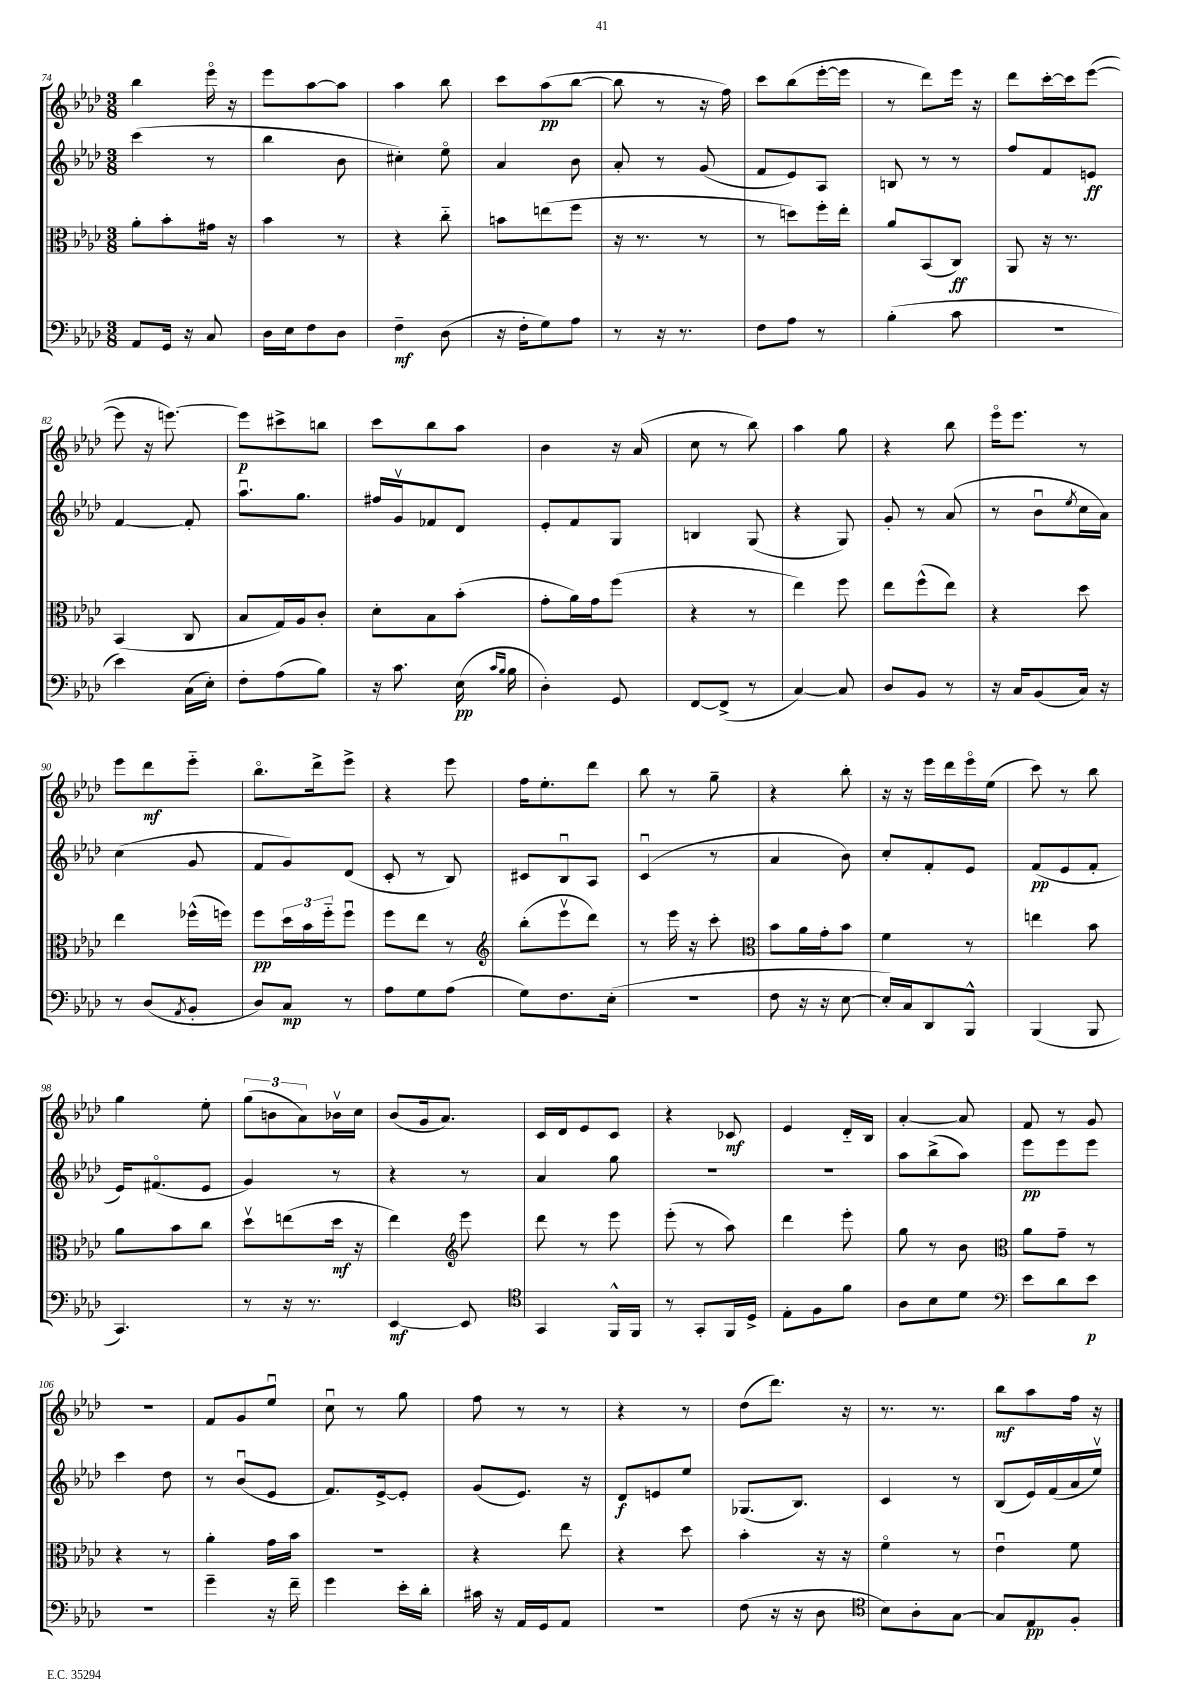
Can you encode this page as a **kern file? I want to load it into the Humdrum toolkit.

**kern	**kern	**kern	**kern
*staff4	*staff3	*staff2	*staff1
*clefF4	*clefC3	*clefG2	*clefG2
*k[b-e-a-d-]	*k[b-e-a-d-]	*k[b-e-a-d-]	*k[b-e-a-d-]
*M3/8	*M3/8	*M3/8	*M3/8
8AA-/L	8a-'\L	(4ccc\	4bb-\
16GG/Jk	8b-'\	.	.
16r	.	.	.
8C/	16g#\Jk	8r	16eee-o\
.	16r	.	16r
=	=	=	=
16D-\LL	4b-\	4bb-\	8eee-\L
16E-\J	.	.	.
8F\	.	.	[8aa-\
8D-\J	8r	8b-\	8aa-\]J
=	=	=	=
4F~\	4r	4cc#'\)	4aa-\
(8D-\	8cc'~\	8ee-o\	8bb-\
=	=	=	=
16r	8b\L	4a-/	8ccc\L
16F'\LK	.	.	.
8G\)	(8ee\	.	(8aa-\
8A-\J	8ff\J	8b-\	[8bb-\J
=	=	=	=
8r	16r	8a-'/	8bb-\]
.	8.r	.	.
16r	.	8r	8r
8.r	.	.	.
.	8r	(8g/	16r
.	.	.	16ff\)
=	=	=	=
8F\L	8r	8f/L	8ccc\L
8A-\J	8dd\L)	8e-/)	(8bb-\
8r	16ff'\L	8A-/J	[16eee-'\L
.	16ee-'\JJ	.	16eee-\]JJ
=	=	=	=
(4B-'\	8a-/L	8B/	8r
.	(8BB-/	8r	8ddd-\L)
8c\	8C/J)	8r	16eee-\Jk
.	.	.	16r
=	=	=	=
4.r	8AA-/	8ff/L	8ddd-\L
.	16r	8f/	[16ccc'\L
.	8.r	.	16ccc\]J
.	.	8e/J	([8eee-\J
=	=	=	=
4e-\)	(4BB-/	[4f/	8eee-\]
.	.	.	16r
.	.	.	[8.eee\)
(16C\LL	8C/	8f'/]	.
16E-'\JJ)	.	.	.
=	=	=	=
8F'\L	8B-/L	8.aa-u\L	8eee\]L
(8A-\	16G/L)	.	8ccc#^\
.	16A-/J	8.gg\J	.
8B-\J)	8c'/J	.	8bb\J
=	=	=	=
16r	8d-'\L	16ff#/LL	8ccc\L
8.c\	.	16gv/J	.
.	8B-\	8f-/	8bb-\
(16E-\	(8b-'\J	8d-/J	8aa-\J
16qqc/LL	.	.	.
16qqB-/JJ	.	.	.
16B-\	.	.	.
=	=	=	=
4D-'\)	8g'\L	8e-'/L	4b-\
.	16a-\L)	8f/	.
.	16g\J	.	.
8GG/	(8ff\J	8G/J	16r
.	.	.	(16a-/
=	=	=	=
[8FF/L	4r	4B/	8cc\
(8FF^/]J	.	.	8r
8r	8r	(8G/	8bb-\)
=	=	=	=
[4C/)	4ee-\)	4r	4aa-\
8C/]	8ff\	8G/)	8gg\
=	=	=	=
8D-/L	8ee-\L	8g'/	4r
8BB-/J	(8ff^^\	8r	.
8r	8ee-\J)	(8a-/	8bb-\
=	=	=	=
16r	4r	8r	16eee-o\LK
16C/LK	.	.	8.eee-\J
(8BB-/	.	8b-u\L	.
.	.	8qee-/	.
16C/Jk)	8dd-\	16cc\L	8r
16r	.	16a-\JJ)	.
=	=	=	=
8r	4ee-\	(4cc\	8eee-\L
(8D-/L	.	.	8ddd-\
8qAA-/	.	.	.
8BB-'/J	(16ff-^^\LL	8g/	8eee-'~\J
.	16ff\JJ)	.	.
=	=	=	=
8D-/L)	8ff\L	8f/L	8.bb-o\L
8C/J	24dd-\L	8g/)	.
.	24b-\	.	.
.	.	.	16ddd-^\k
.	24ff'~\J	.	.
8r	8ffu\J	(8d-/J	8eee-^\J
=	=	=	=
8A-\L	8ff\L	8c'/	4r
8G\	8ee-\J	8r	.
(8A-\J	8r	8B-/)	8eee-\
=	=	=	=
*	*clefG2	*	*
8G\L)	(8bb-'\L	8c#/L	16ff\LK
.	.	.	8.ee-'\
8.F\	8eee-v\	8B-u/	.
.	8ddd-\J)	8A-/J	8ddd-\J
(16E-'\Jk	.	.	.
=	=	=	=
4.r	8r	(4cu/	8bb-\
.	16eee-\	.	8r
.	16r	.	.
.	8ccc'\	8r	8gg~\
=	=	=	=
*	*clefC3	*	*
8F\	8b-\L	4a-/	4r
16r	16a-\L	.	.
16r	16g'\J	.	.
[8E-\	8b-\J	8b-\)	8bb-'\
=	=	=	=
16E-'/]LL)	4f\	8cc'/L	16r
16C/J	.	.	16r
8DD-/	.	8f'/	16eee-\LL
.	.	.	16ddd-\
8BBB-^^/J	8r	8e-/J	16eee-o\
.	.	.	(16ee-\JJ
=	=	=	=
(4BBB-/	4ee\	(8f/L	8ccc\)
.	.	8e-/	8r
8BBB-/	8b-\	8f'/J	8bb-\
=	=	=	=
4.CC/)	8a-\L	16e-/LK)	4gg\
.	.	(8.f#o/	.
.	8b-\	.	.
.	8cc\J	8e-/J	8ee-'\
=	=	=	=
8r	8dd-v\L	4g/)	(12gg\L
.	.	.	12b\
16r	(8ee\	.	.
.	.	.	12a-\)
8.r	.	.	.
.	16dd-\Jk	8r	16b-v\L
.	16r	.	16cc\JJ
=	=	=	=
[4EE-/	4ee-\)	4r	(8b-/L
.	.	.	16g/k
.	.	.	8.a-/J)
*	*clefG2	*	*
8EE-/]	8eee-\	8r	.
=	=	=	=
*clefC4	*	*	*
4GG/	8ddd-\	4a-/	16c/LL
.	.	.	16d-/J
.	8r	.	8e-/
16FF^^/LL	8eee-\	8gg\	8c/J
16FF/JJ	.	.	.
=	=	=	=
8r	(8eee-'\	4.r	4r
8GG'/L	8r	.	.
16FF/L	8aa-\)	.	8c-/
16D-^/JJ	.	.	.
=	=	=	=
8E-'\L	4ddd-\	4.r	4e-/
8F\	.	.	.
8f\J	8eee-'\	.	16d-'~/LL
.	.	.	16B-/JJ
=	=	=	=
8A-\L	8gg\	8aa-\L	[4a-'/
8B-\	8r	(8bb-^\	.
8d-\J	8b-\	8aa-\J)	8a-/]
=	=	=	=
*clefF4	*clefC3	*	*
8e-\L	8a-\L	8eee-\L	8f/
8d-\	8g~\J	8eee-\	8r
8e-\J	8r	8eee-\J	8g/
=	=	=	=
4.r	4r	4ccc\	4.r
.	8r	8dd-\	.
=	=	=	=
4g~\	4a-'\	8r	8f/L
.	.	(8b-u/L	8g/
16r	16g\LL	8e-/J	8ee-u/J
16f~\	16b-\JJ	.	.
=	=	=	=
4g\	4.r	8.f/L)	8ccu\
.	.	.	8r
.	.	[16e-^/k	.
16e-'\LL	.	8e-'/]J	8gg\
16d-'\JJ	.	.	.
=	=	=	=
16c#\	4r	(8g/L	8ff\
16r	.	.	.
16AA-/LL	.	8.e-/J)	8r
16GG/J	.	.	.
8AA-/J	8ee-\	.	8r
.	.	16r	.
=	=	=	=
4.r	4r	8d-/L	4r
.	.	8e/	.
.	8dd-\	8ee-/J	8r
=	=	=	=
(8F\	4b-'\	(8.G-/L	(8dd-\L
16r	.	.	8.ddd-\J)
16r	.	8.B-/J)	.
8D-\	16r	.	.
.	16r	.	16r
=	=	=	=
*clefC4	*	*	*
8B-\L)	4fo\	4c/	8.r
8A-'\	.	.	.
.	.	.	8.r
[8G\J	8r	8r	.
=	=	=	=
8G/]L	4e-u\	(8B-/L	8bb-\L
8E-/	.	16e-/L)	8aa-\
.	.	(16f/	.
8F'/J	8f\	16a-/	16ff\Jk
.	.	16ee-v/JJ)	16r
==	==	==	==
*-	*-	*-	*-
